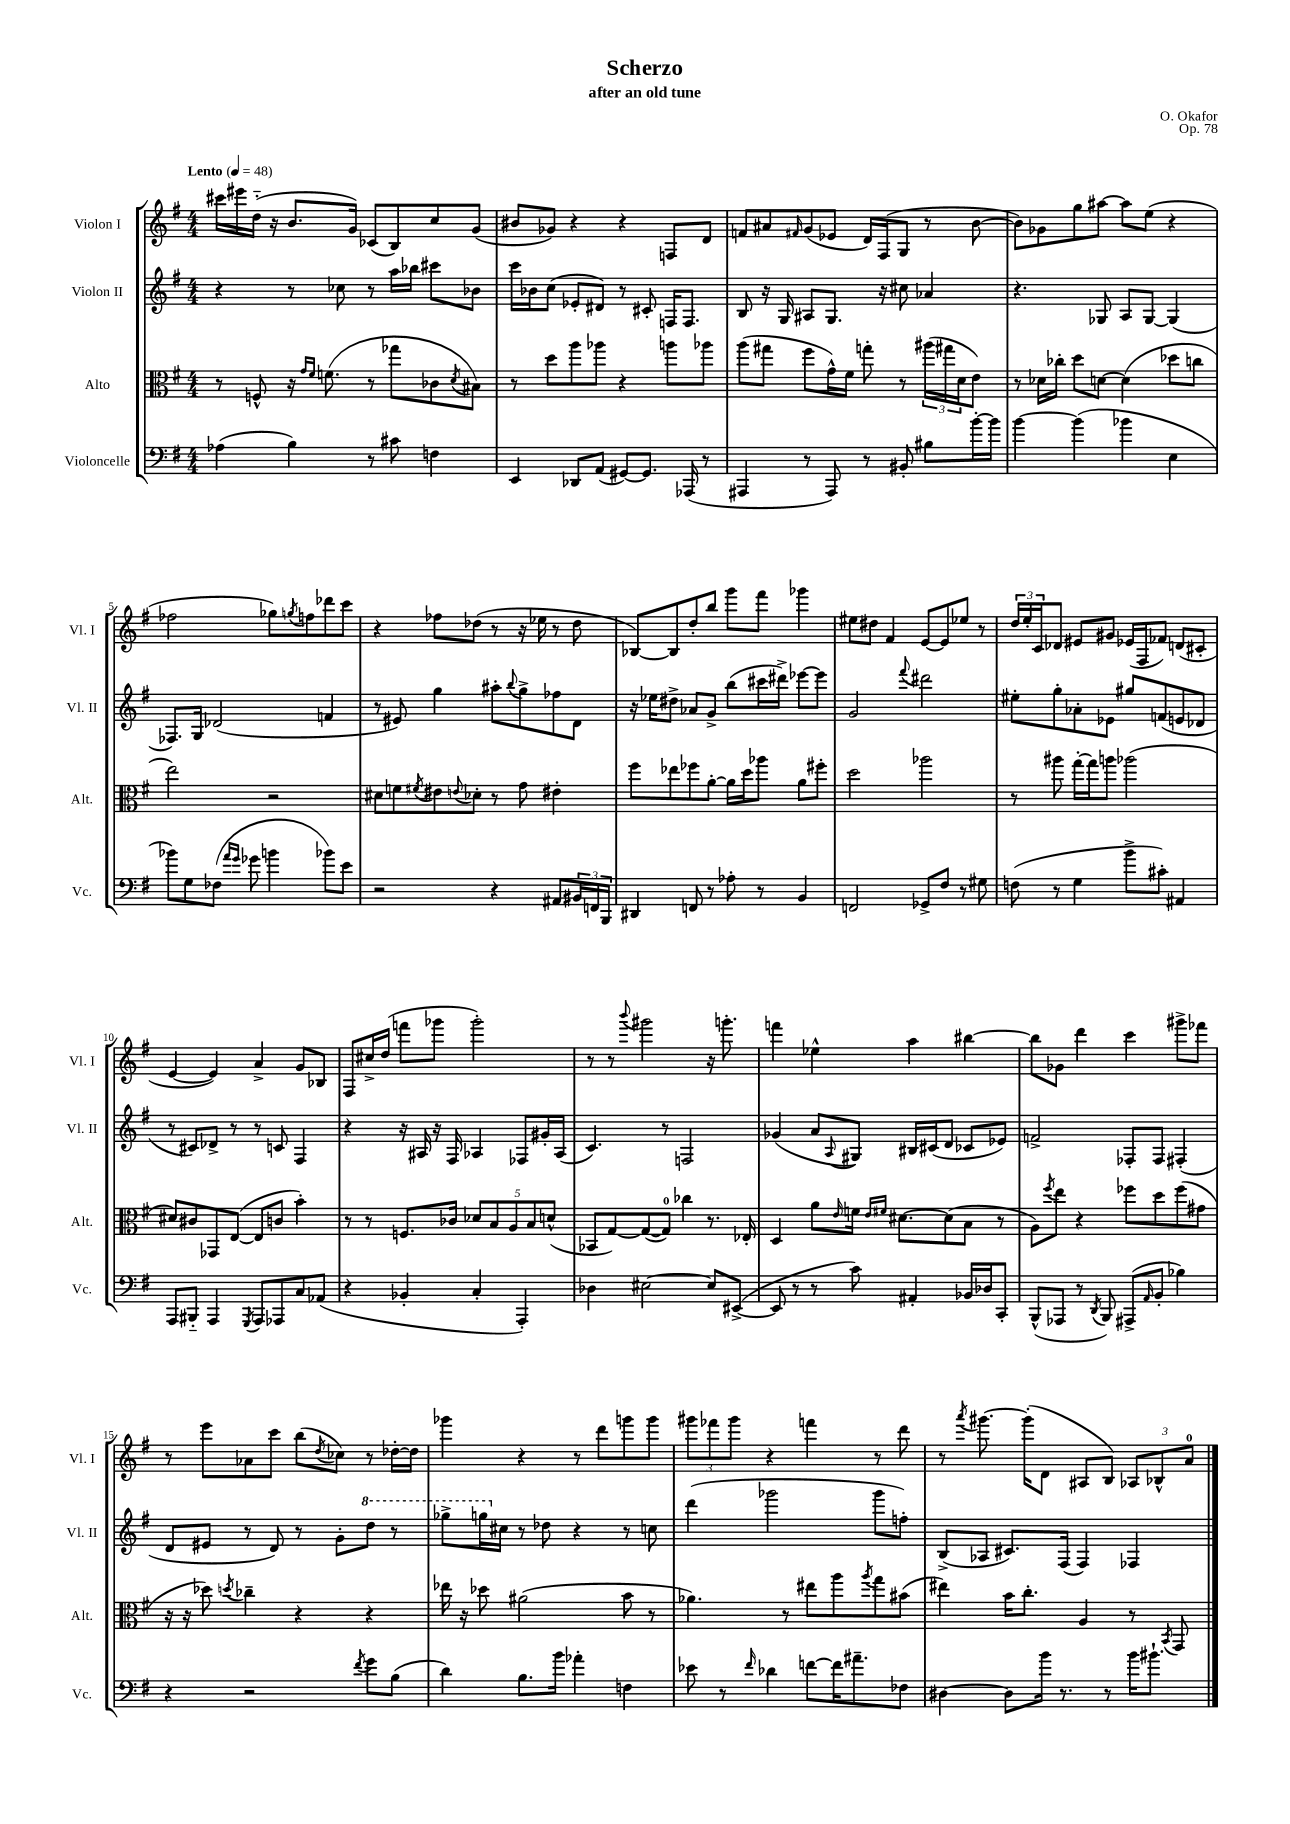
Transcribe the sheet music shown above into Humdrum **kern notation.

**kern	**kern	**kern	**kern
*part4	*part3	*part2	*part1
*staff4	*staff3	*staff2	*staff1
*I"Violoncelle	*I"Alto	*I"Violon II	*I"Violon I
*I'Vc.	*I'Alt.	*I'Vl. II	*I'Vl. I
*clefF4	*clefC3	*clefG2	*clefG2
*k[f#]	*k[f#]	*k[f#]	*k[f#]
*M4/4	*M4/4	*M4/4	*M4/4
*MM48	*MM48	*MM48	*MM48
=1	=1	=1	=1
!	!	!	!LO:TX:a:B:t=Lento
(4A-X\	8r	4r	16ccc#X\LL
.	.	.	16eee#X\
.	8Fn^^/	.	(16dd\JJ
.	.	.	16r
4B\)	16r	8r	8.b/L
.	16qqg/LL	.	.
.	16qqf#/JJ	.	.
.	(8.fn\	.	.
.	.	8cc-X\	.
.	.	.	16g/Jk)
8r	8r	8r	(8c-X/L
8c#X\	8gg-X\L	16aa\LL	8B/)
.	.	16bb-X\JJ	.
4Fn\	8c-X\	8ccc#X\L	8cc/
.	8qd/	.	.
.	8B#X\J)	8b-X\J	(8g/J
=2	=2	=2	=2
4EE/	8r	16ccc\LL	8b#X/L
.	.	16b-X\J	.
.	8dd\L	(8cc\J	8g-X/J)
8DD-X/L	8aa\	8e-X'/L	4r
(8AA/J	8aa-X\J	8d#X/J)	.
[8GG#X/L)	4r	8r	4r
8.GG#/J]	.	8c#X'/	.
.	8aan\L	16Fn/KL	8Fn/L
(16AAA-X/	.	8.F/J	.
8r	8aa-X\J	.	8d/J
=3	=3	=3	=3
4AAA#X/	(8aa\L	8B/	8fn/L
.	8gg#X\J	16r	8a#X/
.	.	16G/	.
.	.	.	16qqf#X/
8r	8ff#\L	8A#X/L	(8g/
8AAA#/)	16g^^\L)	8.G/J	8e-X/J
.	16f#\JJ	.	.
8r	8ggn'\	.	16d/LL)
.	.	16r	(16F#/J
8BB#X'/	8r	8cc#X\	8G/J
8B#X\L	(24aa#X\LL	4a-X/	8r
.	24gg#X\	.	.
.	24d\J	.	.
[16b'\L	8e\J)	.	[8b\
16b\JJ]	.	.	.
=4	=4	=4	=4
[4b\	8r	4.r	8b\L])
.	16d-X\LL	.	8g-X\
.	16cc-X'\JJ	.	.
(4b\]	8dd\L	.	8gg\
.	[8dn\J	8G-X/	[8aa#X\J
4b-X\	(4d\]	8A/L	8aa#\L]
.	.	[8G-/J	(8ee\J
4E\	8dd-X\L	(4G-/]	4r
.	8ccn\J	.	.
!!LO:LB:g=z
=5	=5	=5	=5
8b-X\L)	2ee\)	8.F-X/L)	2ff-X\
8G\	.	.	.
.	.	16G/Jk	.
(8F-X\J	.	(2d-X/	.
16qqa/LL	.	.	.
16qqg/JJ	.	.	.
8g-X\	.	.	.
4bn\	2r	.	8gg-X\L)
.	.	.	8qggn/
.	.	.	8ffn\
8b-X\L)	.	4fn/	8ddd-X\
8e\J	.	.	8ccc\J
=6	=6	=6	=6
2r	8d#X\L	8r	4r
.	8fn\	8e#X/)	.
.	8qf#X/	.	.
.	8e#X\	4gg\	8ff-X\L
.	8qqen/	.	.
.	8d-X'\J	.	(8dd-X\J
4r	8r	8aa#X'\L	8r
.	.	8qqbb/	.
.	8g\	8gg^\	16r
.	.	.	16ee-X\
8AA#X/L	4e#X'\	8ff-X\	8r
24BB#X/L	.	8d\J	8dd-\
24FFn/	.	.	.
24BBB/JJ	.	.	.
=7	=7	=7	=7
4DD#X/	8ff#\L	16r	[8B-X/L)
.	.	16ee-X\KL	.
.	8ee-X\	8dd#X^\J	8B-/]
8FFn/	8ff-X\	8a-X/L	8dd'/
8r	[8a'\J	8g^/J	8bb/J
8A-X'\	16a\LL]	(8bb\L	8ggg\L
.	16dd\J	.	.
8r	8aa-X\J	16ccc#X\L	8fff#\J
.	.	16ddd#X^\JJ)	.
4BB/	8a\L	[8eee-X\L	4ggg-X\
.	8ff#X'\J	8eee-\J]	.
=8	=8	=8	=8
2FFn/	2dd\	2g/	8ee#X\L
.	.	.	8dd#X\J
.	.	.	4f#/
.	.	8qqfff#/	.
8GG-X^/L	2aa-X\	2ddd#X\	[8e/L
8F#/J	.	.	8e/]
8r	.	.	8ee-X/J
8G#X\	.	.	8r
=9	=9	=9	=9
(8Fn\	8r	8ee#X'\L	24dd/LL
.	.	.	24ee'/
.	.	.	24c/J
8r	8aa#X\	8gg'\	8d-X/J
4G\	[16gg'\LL	8a-X'\	8e#X/L
.	16gg\J]	.	.
.	8aan\J	8e-X\J	8g#X/J
8b^\L	(2aa-X\	8gg#X/L	(16e-X/LL
.	.	.	16F#/J
8c#X'\J)	.	(8fn/	8f-X/J)
4AA#X/	.	8en/	(8dn/L
.	.	8d-X/J	8c#X'/J
!!LO:LB:g=z
=10	=10	=10	=10
8AAA/L	8d#X/L)	8r	[4e/
8BBB#X/J	8c#X/	8c#X/L)	.
4AAA/	8GG-X/	8d-X^/J	4e/])
.	([8E/J	8r	.
8qGGG/	.	.	.
8AAA/L	8E/L]	8r	4a^/
8AAA-X/	8cn/J	8cn/	.
8C/	4b'\)	4F#/	8g/L
(8AA-X/J	.	.	8B-X/J
=11	=11	=11	=11
4r	8r	4r	8F#/L
.	8r	.	16cc#X^/L
.	.	.	(16dd/JJ
4BB-X'/	8.Fn/L	16r	8fffn\L
.	.	16A#X/	.
.	.	16r	8ggg-X\J
.	16c-X/Jk	16F#/	.
4C'/	10d-X/L	4A-X/	2ggg-'\)
.	10B/	.	.
.	10A/	.	.
4AAA'/)	.	8F-X/L	.
.	10B/	.	.
.	.	16g#X'/L	.
.	(10dn^^/J	.	.
.	.	(16A-/JJ	.
=12	=12	=12	=12
4D-X\	8BB-X/L	4.c/)	8r
.	[8G/)	.	8r
.	.	.	8qqbbb/
[2E#X\	(8G/_	.	2ggg#X\
.	8G/J])	8r	.
.	4cc-X\	2Fn/	.
8E#/L]	8.r	.	16r
.	.	.	8.gggn'\
([8EE#X^/J	.	.	.
.	16E-X'/	.	.
=13	=13	=13	=13
8EE#/]	4D/	(4g-X/	4fffn\
8r	.	.	.
8r	8a\L	8a/L	4ee-X^^\
.	16qqe/	8qqA/	.
8c\)	16fn\Jk	8G#X/J)	.
.	16qqe/LL	.	.
.	16qqf#X/JJ	.	.
.	[8.d#X\L	.	.
4AA#X'/	.	16B#X/LL	4aa\
.	.	(16c#X/J	.
.	(8d#\]	8d/J	.
16BB-X/LL	8B\J	8c-X/L	[4bb#X\
16D-X/J	.	.	.
8CC'/J	8r	8e-X/J)	.
=14	=14	=14	=14
(8BBB^^/L	8A\L)	2fn^/	8bb#\L]
.	8qff#/	.	.
8AAA-X/J	8ee\J	.	8g-X\J
8r	4r	.	4ddd\
8qDD/	.	.	.
8BBB/)	.	.	.
(8AAA#X^/L	8ff-X\L	8F-X'/L	4ccc\
16qqAA/	.	.	.
8BB'/J	8dd\	8F-/J	.
4B-X\)	(8ff-\	(4F#X'/	8ggg#X^\L
.	8g#X\J	.	8fff-X\J
!!LO:LB:g=z
=15	=15	=15	=15
4r	16r	8d/L	8r
.	16r	.	.
.	8dd-X\)	8e#X/J	8eee\L
.	8qddn/	.	.
2r	4cc-X~\	8r	8a-X\
.	.	8d/)	8ccc\J
.	4r	8r	(8bb\L
.	.	.	8qdd/
.	.	8g'\L	8cc-X\J)
8qf#/	.	.	.
*	*	*8va	*
8g\L	4r	8ddd\J	8r
(8B\J	.	8r	[16dd-X'\LL
.	.	.	16dd-\JJ]
=16	=16	=16	=16
4d\)	16ee-X\	8ggg-X^\L	4ggg-X\
.	16r	.	.
.	8dd-X\	16gggn\L	.
*	*	*X8va	*
.	.	16cc#X\JJ	.
8.B\L	(2a#X\	8r	4r
.	.	8dd-X\	.
16b\Jk	.	.	.
4a-X'\	.	4r	8r
.	.	.	8ddd\L
4Fn\	8b\	8r	8gggn\
.	8r	8ccn\	8ggg\J
=17	=17	=17	=17
8e-X\	4.a-X\)	(4ddd\	12ggg#X\L
.	.	.	12fff-X\
8r	.	.	.
.	.	.	12ggg#\J
16qqf#/	.	.	.
4d-X\	.	2ggg-X\	4r
.	8r	.	.
[8fn\L	8ee#X\L	.	4fffn\
16f\K]	8aa\	.	.
8.a#X~\	.	.	.
.	8qaa/	.	.
.	8gg\	8ggg-\L	8r
8F-X\J	(8b#X\J	8ffn'\J)	8ddd\
=18	=18	=18	=18
[4D#X\	4ee#X\)	(8B^/L	8r
.	.	.	8qaaa/
.	.	8A-X/J	[8.ggg#X\
8D#\L]	16b\KL	8.c#X/L)	.
.	8.cc'\J	.	(16ggg#'\KL]
16b\Jk	.	.	8d\J
8.r	.	(16F#/Jk	.
.	4A/	4F#/)	8A#X/L
8r	.	.	8B/J)
16b\KL	8r	4F-X/	12A-X/L
8.b#X`\J	.	.	.
.	.	.	12B-X^^/
.	8qBB/	.	.
.	8GG/	.	.
.	.	.	12a/J
==	==	==	==
*-	*-	*-	*-
